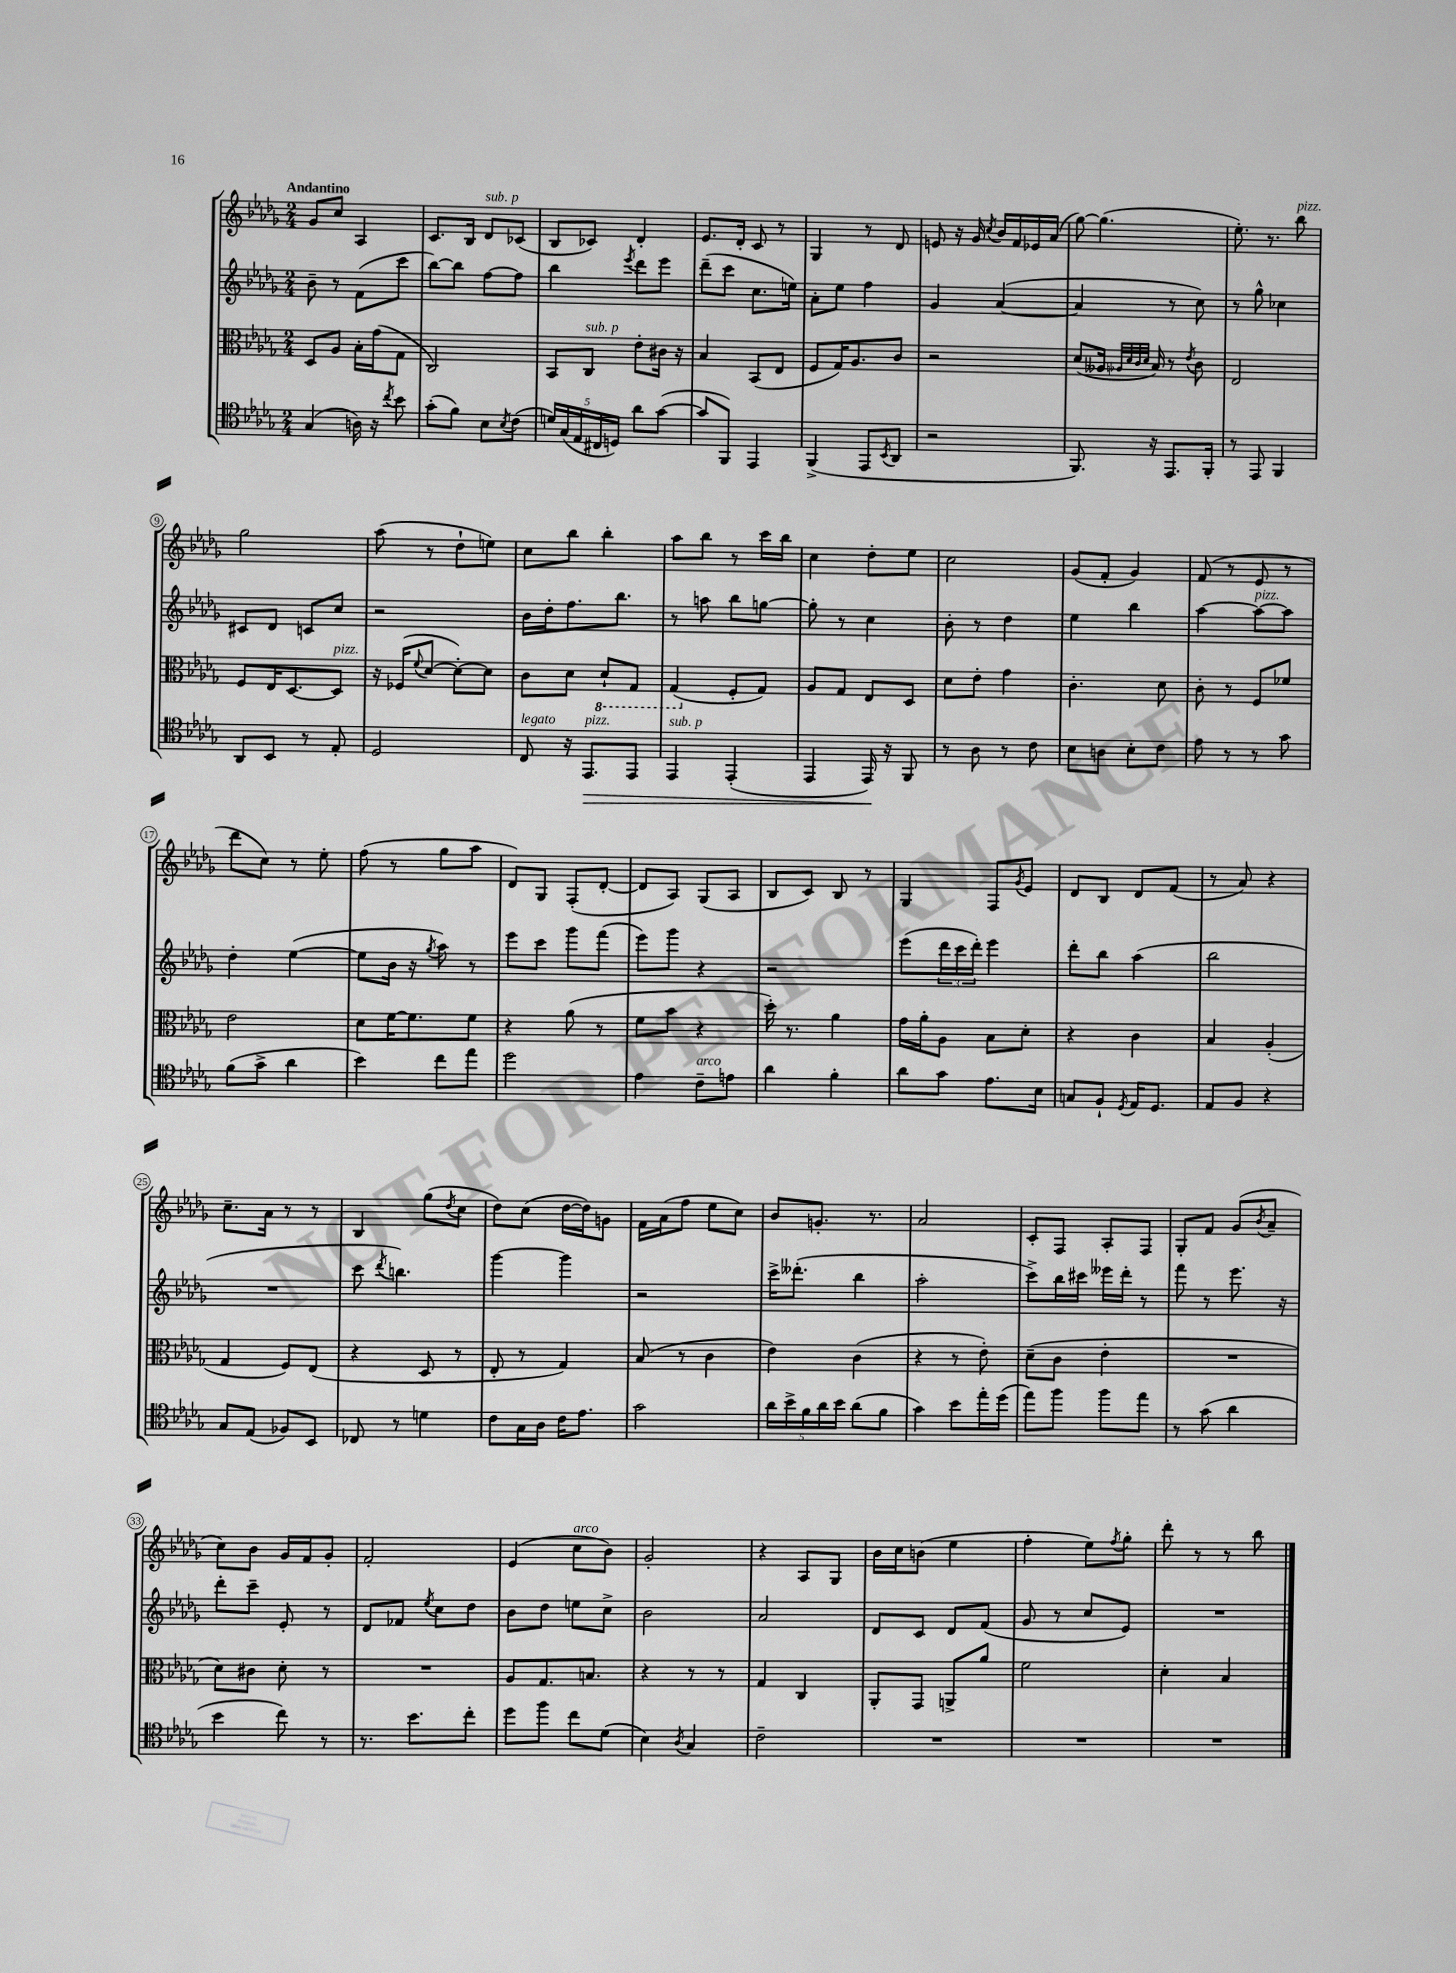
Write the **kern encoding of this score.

**kern	**kern	**kern	**kern
*staff4	*staff3	*staff2	*staff1
*clefC4	*clefC3	*clefG2	*clefG2
*k[b-e-a-d-g-]	*k[b-e-a-d-g-]	*k[b-e-a-d-g-]	*k[b-e-a-d-g-]
*M2/4	*M2/4	*M2/4	*M2/4
(4G-	8D-	8b-~	8g-
.	8A-	8r	8cc
16A)	16B-'	(8f	4A-
16r	(16g-	.	.
8qcc	.	.	.
8b-	8G-	8ccc	.
=	=	=	=
(8g-'	2C)	[8bb-)	8.c
8f)	.	8bb-]	.
.	.	.	16B-
8B-	.	[8ff	8d-
8qB-	.	.	.
(8c	.	8ff]	(8c-
=	=	=	=
20d)	8BB-	4bb-	8B-
(20G-	.	.	.
20E-	.	.	.
.	8C	.	8c-)
20C#	.	.	.
20D)	.	.	.
.	.	8qeee-	.
8a-	8e-'	8ddd-	4d-'
([8g-	16c#	8eee-	.
.	16r	.	.
=	=	=	=
8g-]	4B-	(8ddd-~	8.e-
8FF)	.	8ccc	.
.	.	.	16d-'
4EE-	(8BB-	8.cc	8c
.	8E-	.	8r
.	.	16ee)	.
=	=	=	=
(4FF^	8F	8a-'	4G-
.	16G-)	8ee-	.
.	8.A-	.	.
8EE-	.	4ff	8r
8qBB-	.	.	.
8AA-	8c	.	8d-
=	=	=	=
2r	2r	4g-	8e
.	.	.	16r
.	.	.	16g-
.	.	.	8qcc
.	.	([4a-	16b-
.	.	.	16f
.	.	.	16e-
.	.	.	(16a-
=	=	=	=
8.FF)	(8d-	4a-]	[8gg-)
.	16A--	.	(4.gg-]
.	32qqA-	.	.
.	32qqd-	.	.
.	32qqc	.	.
.	32qqd-	.	.
16r	16B-)	.	.
8.EE-	8r	8r	.
.	8qe-	.	.
.	8c	8cc)	.
16FF'	.	.	.
=	=	=	=
8r	2E-	8r	8.ee-')
8EE-	.	8gg-^^	.
.	.	.	8.r
4FF	.	4cc-	.
.	.	.	8bb-
=	=	=	=
8AA-	8F	8c#	2gg-
8BB-	16E-	8d-	.
.	[8.D-	.	.
8r	.	8c	.
8E-'	8D-]	8cc	.
=	=	=	=
2D-	16r	2r	(8aa-
.	(16F-	.	.
.	8qqf	.	.
.	[8d-	.	8r
.	8d-'_)	.	8dd-`
.	8d-]	.	8ee)
=	=	=	=
8C	8c	16b-	8cc
.	.	16dd-'	.
16r	8d-	8.ff	8bb-
8.EE-	.	.	.
.	8D-`	.	4bb-'
.	.	8.bb-	.
8EE-	8GG-	.	.
=	=	=	=
4EE-	(4GG-	8r	8aa-
.	.	8aa	8bb-
(4EE-'	8F'	8bb-	8r
.	8G-)	[8gg	16ccc
.	.	.	16bb-
=	=	=	=
4EE-	8A-	8gg']	4cc
.	8G-	8r	.
16EE-)	8E-	4cc	8dd-'
16r	.	.	.
8FF	8D-	.	8ee-
=	=	=	=
8r	8d-	8b-'	2cc
8A-	8e-'	8r	.
8r	4g-	4dd-	.
8c	.	.	.
=	=	=	=
8B-	4.c'	4ee-	(8g-
8A	.	.	8f'
8B-'	.	4bb-	4g-)
8c	8d-	.	.
=	=	=	=
8e-	8c'	[4aa-	(8f
8r	8r	.	8r
8r	8F	8aa-_	8e-
8g-	8f-	8aa-]	8r
=	=	=	=
(8f	2e-	4dd-'	8ddd-
8g-^	.	.	8cc)
4a-	.	([4ee-	8r
.	.	.	8ee-'
=	=	=	=
4b-)	8d-	8ee-]	(8ff
.	[16f	16b-	8r
.	8.f]	16r	.
.	.	8qgg-	.
8cc	.	8aa-)	8gg-
8ee-	8f	8r	8aa-
=	=	=	=
2dd-	4r	8eee-	8d-)
.	.	8ccc	8G-
.	(8a-	8ggg-	(8F'
.	8r	(8fff	[8d-'
=	=	=	=
4e-	8f	8eee-)	8d-]
.	8b-	8ggg-	8A-)
8c~	4r	4r	(8G-
8e	.	.	8A-
=	=	=	=
4a-	16dd-')	2r	8B-
.	8.r	.	.
.	.	.	8c)
4f'	4a-	.	8B-
.	.	.	8r
=	=	=	=
8a-	16g-	(8eee-	4G-
.	16a-'	.	.
8g-	8A-	24ddd-	.
.	.	24ccc	.
.	.	24ddd-')	.
8.e-	8B-	4eee-	8F
.	.	.	8qg-
.	8d-'	.	8e-
16B-	.	.	.
=	=	=	=
8G	4r	8ddd-'	8d-
8F`	.	8bb-	8B-
8qD-	.	.	.
16E-	4c	(4aa-	8d-
8.D-	.	.	.
.	.	.	(8f
=	=	=	=
8E-	4B-	2bb-	8r
8F	.	.	8a-)
4r	(4A-'	.	4r
=	=	=	=
8G-	4G-	2r	8.cc~
(8E-	.	.	.
.	.	.	16a-
8F-)	8F)	.	8r
8BB-	(8E-	.	8r
=	=	=	=
8C-	4r	8ccc	4B-
.	.	8qddd-	.
8r	.	4.bb)	.
4d	8D-	.	(8gg-
.	.	.	8qdd-
.	8r	.	8cc
=	=	=	=
8c	8E-'	[4ggg-	8dd-)
16G-	8r	.	(8cc
16A-	.	.	.
16c	4G-)	4ggg-]	[16dd-
8.e-	.	.	16dd-])
.	.	.	8g
=	=	=	=
2g-	(8B-	2r	16f
.	.	.	(16a-
.	8r	.	8ff
.	4c	.	8ee-
.	.	.	8cc)
=	=	=	=
20a-	4e-)	16ccc^	8b-
20b-^	.	.	.
.	.	(8.ddd--'	.
20f	.	.	.
.	.	.	8.g'
20a-	.	.	.
20b-	.	.	.
(8a-	(4c	4bb-	.
.	.	.	8.r
8f	.	.	.
=	=	=	=
4g-)	4r	2aa-'	2a-
8b-	8r	.	.
16ee-'	8e-')	.	.
(16dd-	.	.	.
=	=	=	=
8ee-)	(8d-~	8ccc^)	8c'
8ff	8c	16bb-	8F
.	.	16ccc#	.
8ff	4e-'	16eee--	8A-'
.	.	16ddd-'	.
8ee-	.	8r	8F
=	=	=	=
8r	2r	8fff	8G-'
(8g-	.	8r	8f
4a-	.	8.eee-	(8g-
.	.	.	8qb-
.	.	.	8a-~
.	.	16r	.
=	=	=	=
4b-	8d-)	8ddd-'	8cc)
.	8c#	8ccc~	8b-
8cc)	8d-'	8e-'	16g-
.	.	.	16f
8r	8r	8r	8g-'
=	=	=	=
8.r	2r	8d-	2f'
.	.	8f-	.
8.b-	.	.	.
.	.	8qee-	.
.	.	8cc	.
8cc'	.	8dd-	.
=	=	=	=
8dd-	8A-	8b-	(4e-
8ff	8.G-	8dd-	.
8cc	.	8ee	8cc
.	8.B	.	.
(8d-	.	8cc^	8b-)
=	=	=	=
4B-)	4r	2b-	2g-'
8qA-	.	.	.
4G-	8r	.	.
.	8r	.	.
=	=	=	=
2c~	4G-	2a-	4r
.	4C	.	8A-
.	.	.	8G-
=	=	=	=
2r	8AA-'	8d-	16b-
.	.	.	16cc
.	8GG-	8c	(8b
.	8AA^	8d-	4ee-
.	8a-	(8f	.
=	=	=	=
2r	2f	8g-	4ff'
.	.	8r	.
.	.	8cc	8ee-)
.	.	.	8qff
.	.	8e-)	8gg-'
=	=	=	=
2r	4d-'	2r	8ddd-'
.	.	.	8r
.	4B-	.	8r
.	.	.	8bb-
==	==	==	==
*-	*-	*-	*-
